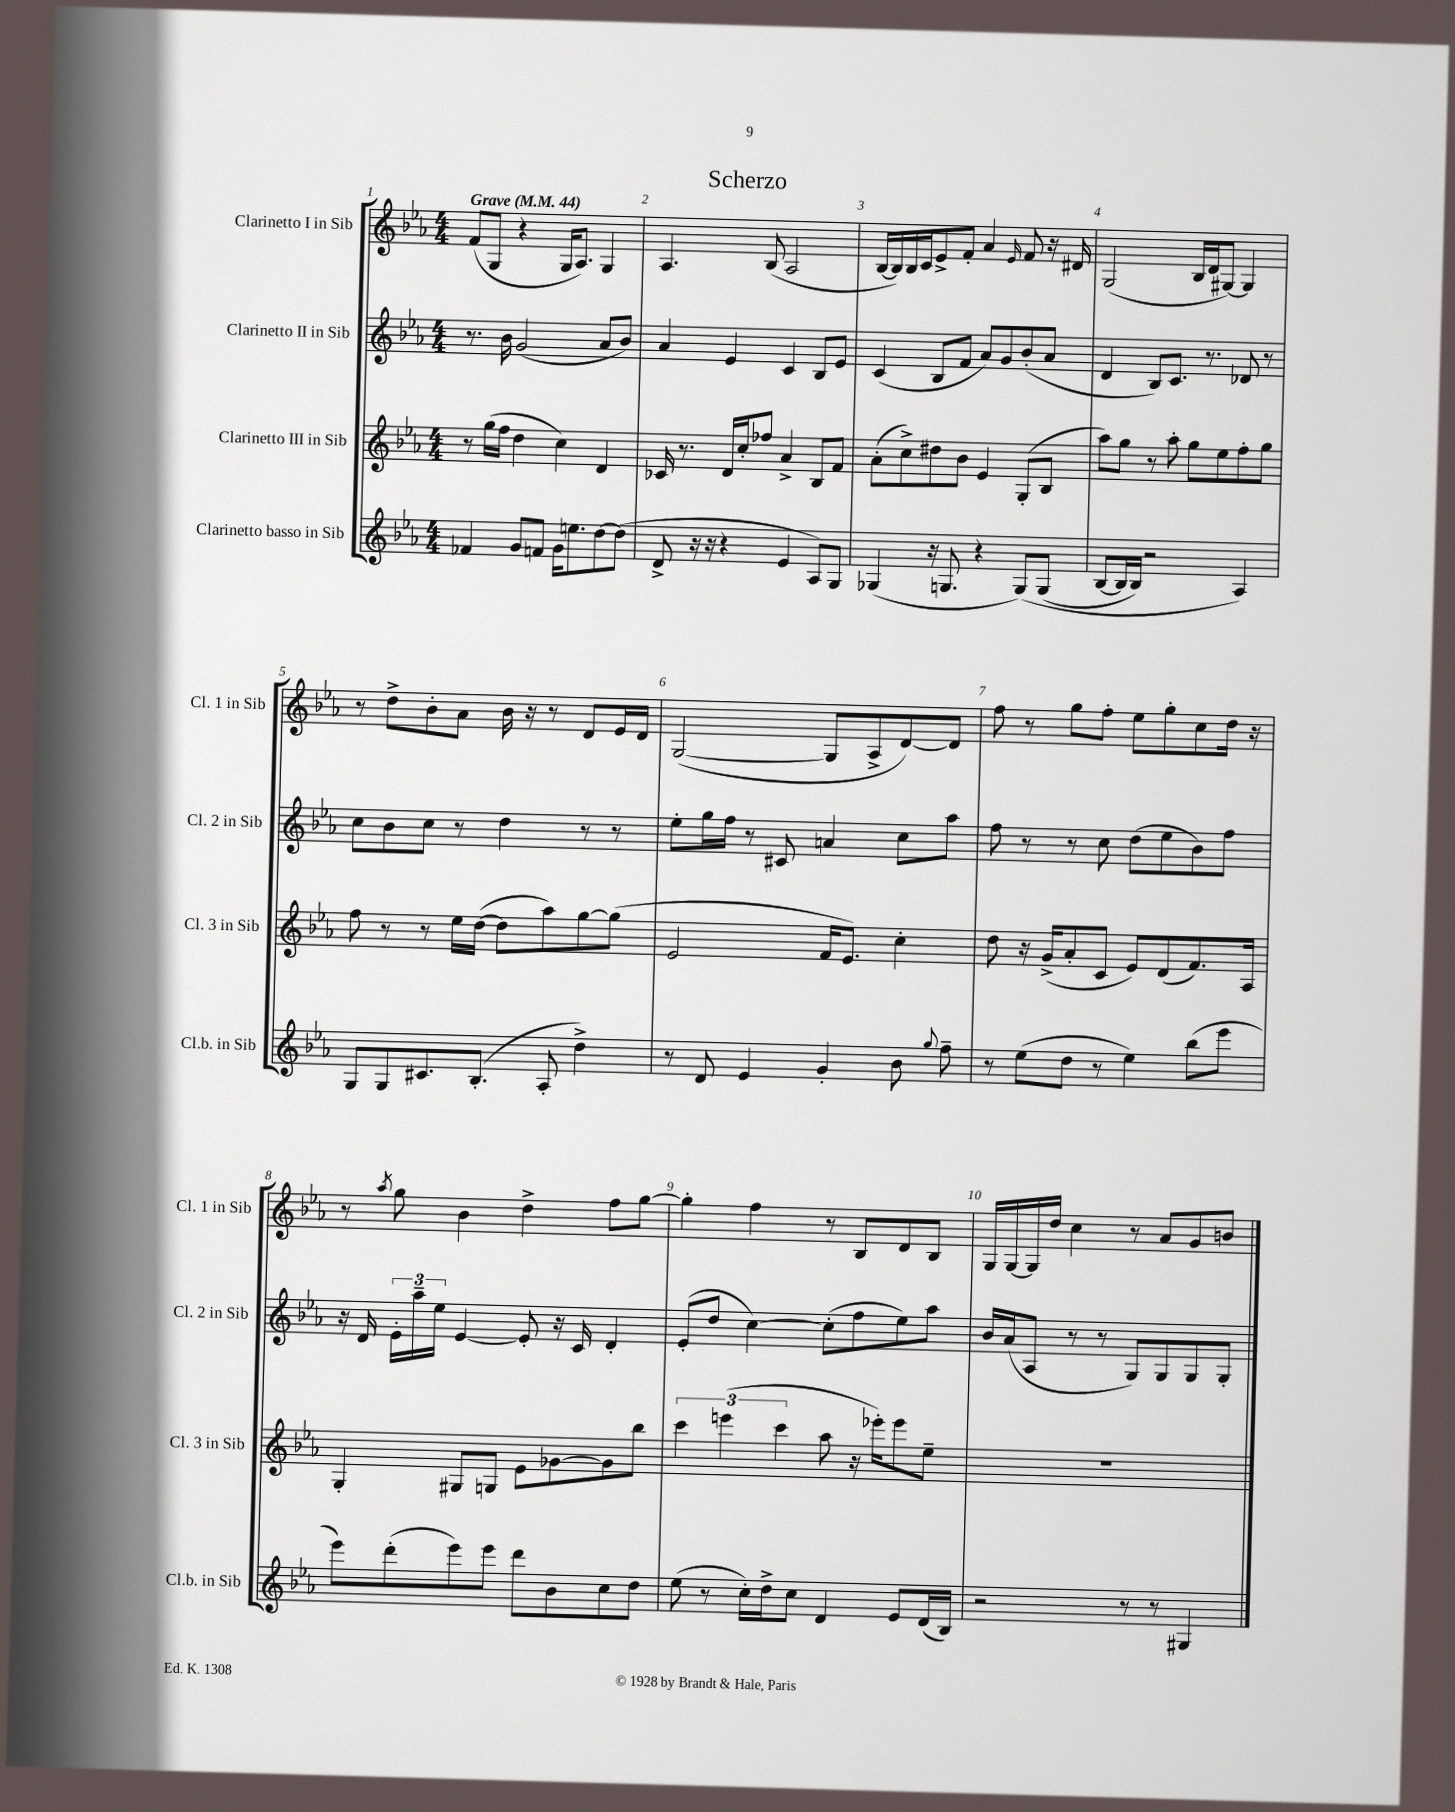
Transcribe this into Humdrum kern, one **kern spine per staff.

**kern	**kern	**kern	**kern
*staff4	*staff3	*staff2	*staff1
*clefG2	*clefG2	*clefG2	*clefG2
*k[b-e-a-]	*k[b-e-a-]	*k[b-e-a-]	*k[b-e-a-]
*M4/4	*M4/4	*M4/4	*M4/4
*MM44	*MM44	*MM44	*MM44
4f-	8r	8.r	(8f
.	(16gg	.	8G
.	16ff	16b-	.
8g	4dd	(2g	4r
8f	.	.	.
16g	4cc)	.	16G
8.ee	.	.	8.A-)
[8dd	4d	8a-	4G
(8dd]	.	8b-)	.
=	=	=	=
8d^	16c-	4a-	4.A-
.	8.r	.	.
16r	.	.	.
16r	.	.	.
4r	16d	4e-	.
.	16cc'	.	.
.	8ff-	.	(8B-
4e-	4a-^	4c	2A-
8A-)	8B-	8B-	.
8G	8f	8e-	.
=	=	=	=
(4G-	(8a-'	(4c	[16B-
.	.	.	16B-])
.	8cc^)	.	16B-
.	.	.	16c
16r	8dd#	8B-	8e-^
8.G	.	.	.
.	8b-	8f	8f'
4r	4e-	8a-)	4a-
.	.	8g	.
.	.	.	16qqe-
&(8G)	(8G'	(8b-'	8f
(8G	8B-	8a-	16r
.	.	.	16d#
=	=	=	=
[8B-	8aa-)	4d	(2G
16B-]	8gg	.	.
16B-)	.	.	.
2r	8r	8B-)	.
.	8aa-'	8.c	.
.	8gg	.	16B-
.	.	8.r	16d
.	8ee-	.	[8G#)
4A-&)	8ff'	8d-	4G#]
.	8gg	8r	.
=	=	=	=
8G	8ff	8cc	8r
8G	8r	8b-	8dd^
8.c#	8r	8cc	8b-'
.	16ee-	8r	8a-
(8.B-'	([16dd	.	.
.	8dd]	4dd	16b-
.	.	.	16r
8A-'	8aa-)	.	8r
4dd^)	[8gg	8r	8d
.	(8gg]	8r	16e-
.	.	.	16d
=	=	=	=
8r	2e-	8ee-'	([2G
8d	.	16gg	.
.	.	16ff	.
4e-	.	8r	.
.	.	8c#	.
4g'	16f	4a	8G]
.	8.e-)	.	.
.	.	.	8A-^
8b-	4cc'	8cc	[8d)
8qqgg	.	.	.
8ff~	.	8aa-	8d]
=	=	=	=
8r	8dd	8ff	8ff
(8ee-	16r	8r	8r
.	(16g^	.	.
8dd	8a-'	8r	8gg
8r	8c	8cc	8ff'
4ee-)	8e-)	(8dd	8ee-
.	(8d	8ee-	8gg'
(8bb-	8.f)	8b-)	8cc
8eee-	.	8ff	16dd
.	16A-	.	16r
=	=	=	=
8eee-)	4G'	16r	8r
.	.	16d	.
.	.	.	8qaa-
(8ddd'	.	24e-'	8gg
.	.	24aa-~	.
.	.	24ee-	.
8eee-)	8G#	[4e-	4b-
8eee-	8G	.	.
8ddd	8e-	8e-']	4dd^
8b-	[8g-	16r	.
.	.	16c	.
8cc	8g-]	4d'	8ff
8dd	8bb-	.	[8gg
=	=	=	=
(8ee-	6ccc	(8e-'	4gg']
8r	.	8dd	.
.	(6eee	.	.
16cc')	.	[4cc)	4ff
16dd^	.	.	.
.	6ccc	.	.
8cc	.	.	.
4d	8aa-	(8cc']	8r
.	16r	8ff	8B-
.	16eee-')	.	.
8e-	8eee-	8ee-)	8d
(16d	8ee-~	8aa-	8B-
16B-)	.	.	.
=	=	=	=
2r	1r	16b-	16G
.	.	(16a-	[16G
.	.	8A-	16G]
.	.	.	16dd
.	.	8r	4cc
.	.	8r	.
8r	.	8G)	8r
8r	.	8G	8a-
4G#	.	8G	8g
.	.	8G'	8b
==	==	==	==
*-	*-	*-	*-
